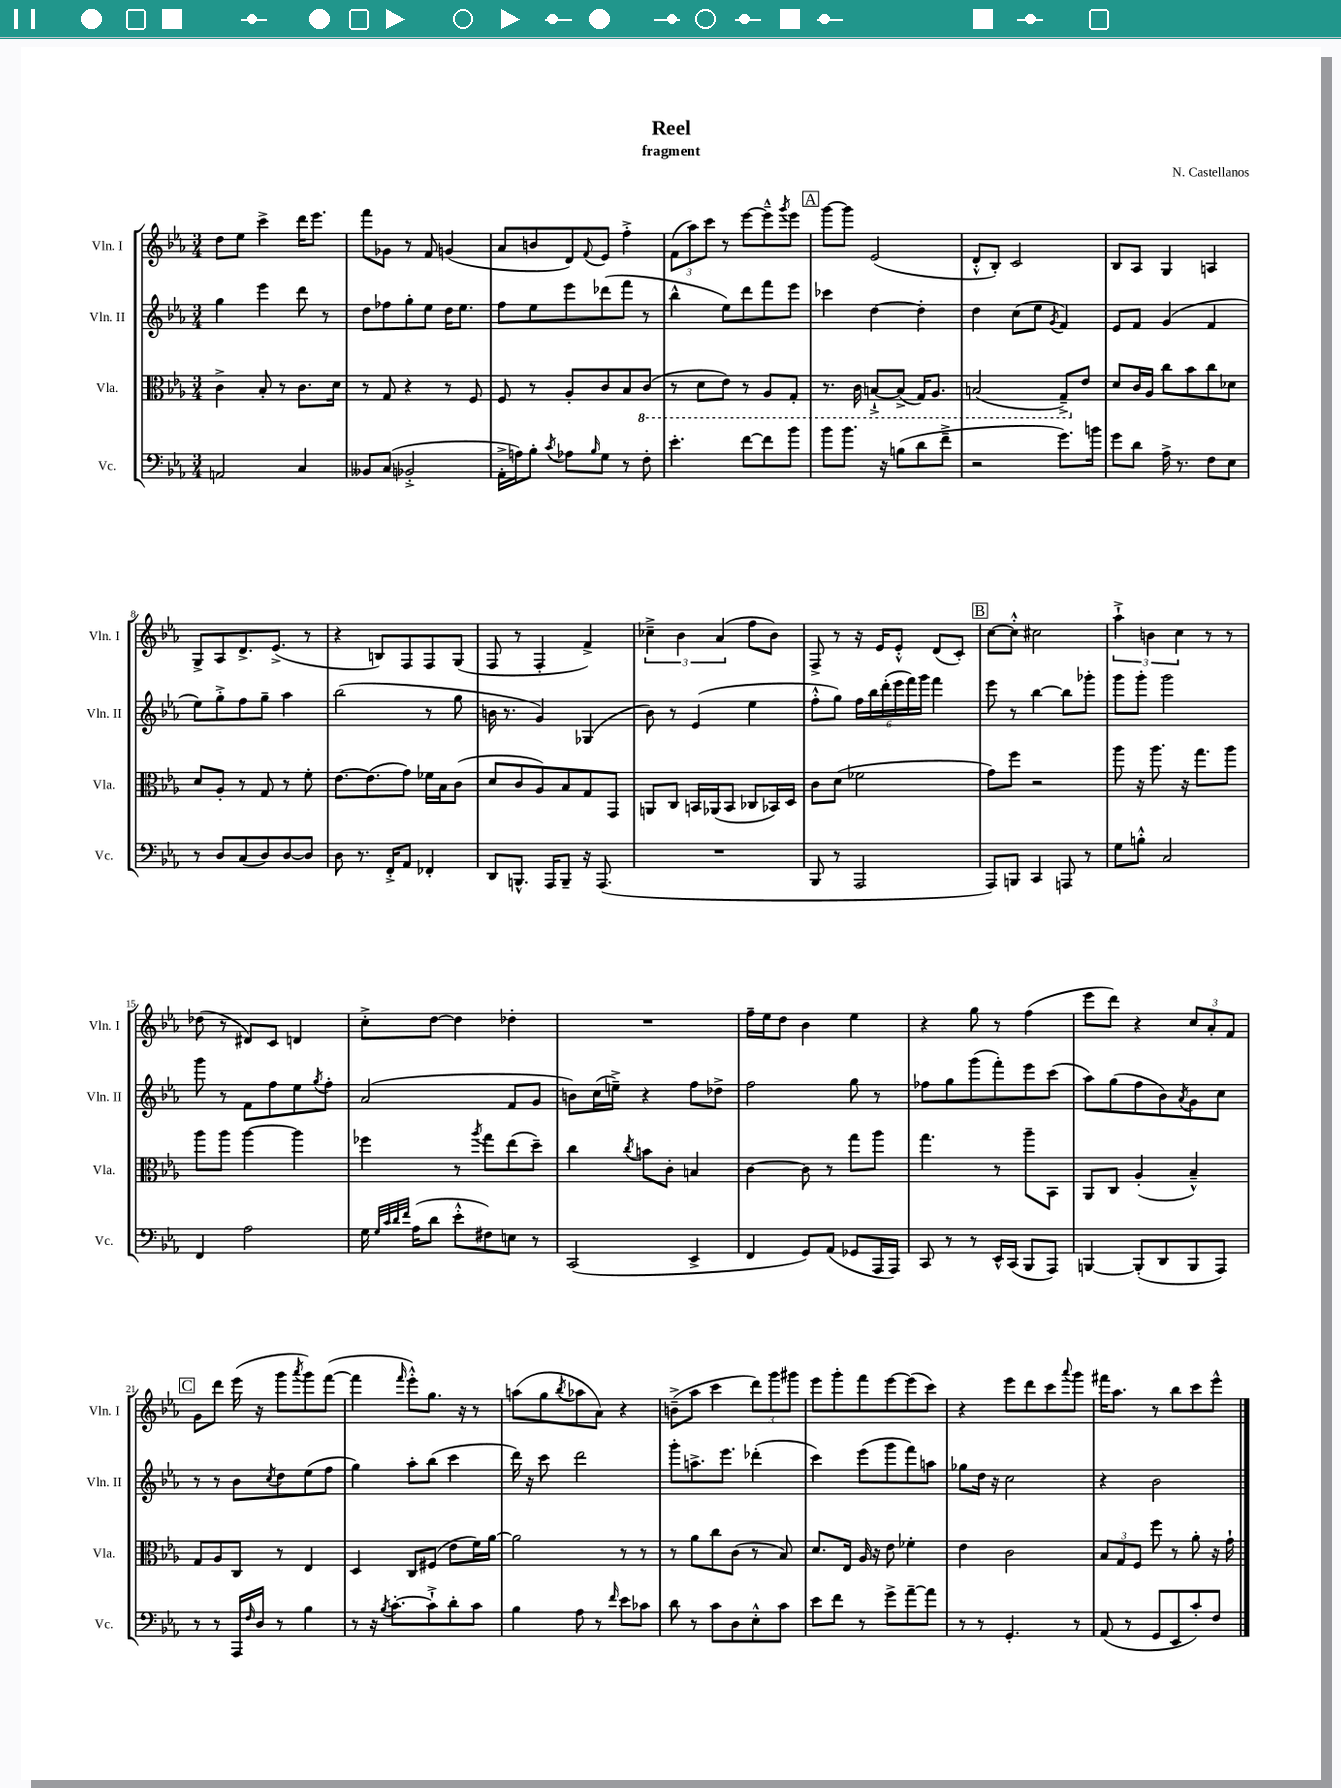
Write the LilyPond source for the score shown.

\header { title = "Reel" composer = "N. Castellanos" subtitle = "fragment" }
<<
\new StaffGroup <<
\new Staff = "s0" \with { instrumentName = "Vln. I" shortInstrumentName = "Vln. I" } {
    \clef treble \key ees \major \numericTimeSignature \time 3/4
    d''8 ees''8 c'''4-> d'''16 ees'''8. |
    f'''8 ges'8 r8 f'8 g'4( |
    aes'8 b'8 d'8) \appoggiatura { f'8 } ees'8 f''4-.-> |
    \tuplet 3/2 { f'8( aes''8) c'''8 } r8 ees'''8~ ees'''8---^ \acciaccatura { g'''8 } ees'''8 |
    \mark \markup { \box "A" } g'''8~ g'''8 ees'2( |
    d'8-.-^ bes8-.) c'2 |
    bes8 aes8 g4 a4 |
    g8-> aes8 d'8.-> ees'8.->( r8 |
    r4 b8) f8 f8 g8( |
    f8 r8 f4-. f'4->) |
    \tuplet 3/2 { ces''4---> bes'4 aes'4( } f''8 bes'8) |
    f8-> r8 r16 ees'16 ees'8-.-^ d'8( c'8-.) |
    \mark \markup { \box "B" } c''8~ c''8-.-^ cis''2 |
    \tuplet 3/2 { aes''4-!-> b'4 c''4 } r8 r8 |
    des''8( r8 dis'8) c'8 d'4 |
    c''8-.-> d''8~ d''4 des''4-. |
    R2. |
    f''16-- ees''16 d''8 bes'4 ees''4 |
    r4 g''8 r8 f''4( |
    ees'''8 d'''8) r4 \tuplet 3/2 { c''8 aes'8-. f'8 } |
    \mark \markup { \box "C" } g'8 d'''8 ees'''16( r16 g'''8 \acciaccatura { aes'''8 } g'''8) f'''8~( |
    f'''4 \grace { f'''16 } ees'''8-.-^) g''8. r16 r8 |
    a''8( g''8 \acciaccatura { bes''8 } aes''8 aes'8) r4 |
    b'8--->( aes''8 c'''4 \tuplet 3/2 { d'''8) g'''8 gis'''8 } |
    ees'''8 g'''8-. f'''8 ees'''8~ ees'''8( c'''8) |
    r4 ees'''8 d'''8 c'''8 \appoggiatura { aes'''8 } g'''8 |
    fis'''16 aes''8. r8 bes''8 c'''8 ees'''8-^ \bar "|." |
}
\new Staff = "s1" \with { instrumentName = "Vln. II" shortInstrumentName = "Vln. II" } {
    \clef treble \key ees \major \numericTimeSignature \time 3/4
    g''4 ees'''4 d'''8 r8 |
    d''8 fes''8 g''8-. ees''8 d''16 ees''8. |
    f''8 ees''8 ees'''8 des'''8( f'''8 r8 |
    bes''4-^ ees''8) d'''8 f'''8 ees'''8 |
    \mark \markup { \box "A" } ces'''4 d''4~ d''4-. |
    d''4 c''8( ees''8 \acciaccatura { g'8 } f'4) |
    ees'8 f'8 g'4( f'4 |
    ees''8) g''8-.-> f''8 g''8-- aes''4 |
    bes''2( r8 g''8 |
    b'16 r8. g'4) ges4( |
    bes'8) r8 ees'4( ees''4 |
    f''8-.-^ g''8) \tuplet 6/4 { f''16 bes''16 d'''16-.( ees'''16 f'''16) g'''16 } f'''4 |
    \mark \markup { \box "B" } ees'''8 r8 bes''4~ bes''8 ges'''8-. |
    g'''8 g'''8-. g'''2 |
    g'''8 r8 f'8 f''8 ees''8 \acciaccatura { g''8 } f''8-. |
    aes'2( f'8 g'8 |
    b'8) c''16( e''16--->) r4 f''8 des''8-> |
    f''2 g''8 r8 |
    fes''8 g''8 g'''8( f'''8-.) ees'''8 c'''8( |
    aes''8) g''8( f''8 bes'8) \acciaccatura { aes'8 } g'8 c''8 |
    \mark \markup { \box "C" } r8 r8 bes'8 \acciaccatura { c''8 } d''8 ees''8( f''8 |
    g''4) aes''8-. bes''8( c'''4 |
    d'''16) r16 c'''8 d'''2 |
    g'''8-. a''8.-> ees'''8. des'''4-.( |
    c'''4) ees'''8( g'''8 f'''8) a''8 |
    ges''8 d''16 r16 c''2 |
    r4 bes'2 \bar "|." |
}
\new Staff = "s2" \with { instrumentName = "Vla." shortInstrumentName = "Vla." } {
    \clef alto \key ees \major \numericTimeSignature \time 3/4
    c'4-> bes8-. r8 c'8. d'16 |
    r8 g8 r4 r8 f8 |
    f8 r8 aes8-. c'8 bes8 \ottava #-1 c8( |
    r8 d8 ees8) r8 aes,8 g,8-. |
    \mark \markup { \box "A" } r8. c16 b,8~-!-> b,8->( g,16) aes,8. |
    b,2( g,8--->) \ottava #0 ees'8 |
    d'8 c'16 aes16 c''8 bes'8 c''8 des'8 |
    d'8 aes8-. r8 g8 r8 f'8-. |
    ees'8.~ ees'8.( g'8) fes'16 bes16 c'8( |
    d'8 c'8 aes8) bes8 g8 g,8 |
    a,8 c8 b,16 aes,16( b,8 ces8 bes,16) d16 |
    c'8 d'8( fes'2 |
    \mark \markup { \box "B" } g'8) f''8 r2 |
    aes''8 r16 aes''8. r16 g''8. aes''8 |
    aes''8 aes''8 aes''4~ aes''4 |
    fes''4 r8 \acciaccatura { aes''8 } g''8 ees''8( d''8--) |
    c''4 \acciaccatura { c''8 } b'8 c'8-. b4 |
    c'4~ c'8 r8 g''8 aes''8 |
    g''4. r8 aes''8-- bes,8 |
    aes,8 c8 aes4-.( bes4---^) |
    \mark \markup { \box "C" } g8 aes8 c8 r8 ees4 |
    d4 c8 fis8( ees'8 f'16) aes'16~ |
    aes'2 r8 r8 |
    r8 aes'8 c''8 c'8( r8 bes8) |
    d'8. ees16 aes16 r16 ees'8 fes'4-. |
    ees'4 c'2 |
    \tuplet 3/2 { bes8 g8 f8 } f''8 r8 aes'8-. r16 g'16-! \bar "|." |
}
\new Staff = "s3" \with { instrumentName = "Vc." shortInstrumentName = "Vc." } {
    \clef bass \key ees \major \numericTimeSignature \time 3/4
    a,2 c4 |
    beses,8 c8( bes,2-.-> |
    aes,16-.-> a16) bes8-. \acciaccatura { c'8 } aes8 \grace { bes16 } g8 r8 f8-. |
    ees'4.-. f'8~ f'8 bes'8 |
    \mark \markup { \box "A" } bes'8 bes'8. r16 b8( d'8 f'8---> |
    r2 g'8.) b'16 |
    g'8 d'8 aes16-> r8. f8 ees8 |
    r8 d8 c8( d8) d8~ d8 |
    d8 r8. f,16-.-> aes,8 fes,4-. |
    d,8 b,,8.-^ aes,,16 b,,8-- r16 aes,,8.( |
    R2. |
    bes,,8 r8 aes,,2 |
    \mark \markup { \box "B" } aes,,8) b,,8 c,4 a,,8 r8 |
    g8 b8-.-^ c2 |
    f,4 aes2 |
    g16 \grace { g32 c'32 d'32 f'32 } aes16( d'8 ees'8-.-^ fis8) e8 r8 |
    c,2( ees,4-> |
    f,4 g,8) aes,8( ges,8 aes,,16 aes,,16) |
    c,8 r8 r8 ees,16-^ c,16( bes,,8 aes,,8) |
    b,,4~ b,,8-.( d,8 b,,8 aes,,8) |
    \mark \markup { \box "C" } r8 r8 aes,,16 \grace { f16 } d16 r8 bes4 |
    r8 r16 \acciaccatura { bes8 } c'8.~-. c'8-!-> d'8-. c'8 |
    bes4 aes8 r8 \grace { f'16 } ees'8 ces'8 |
    d'8 r8 c'8 d8 ees8-.-^ c'8 |
    ees'8 f'8 r8 g'8-> aes'8~-- aes'8 |
    r8 r8 g,4.-. r8 |
    aes,8( r8 g,8 ees,8 c'8-.) f8 \bar "|." |
}
>>
>>
